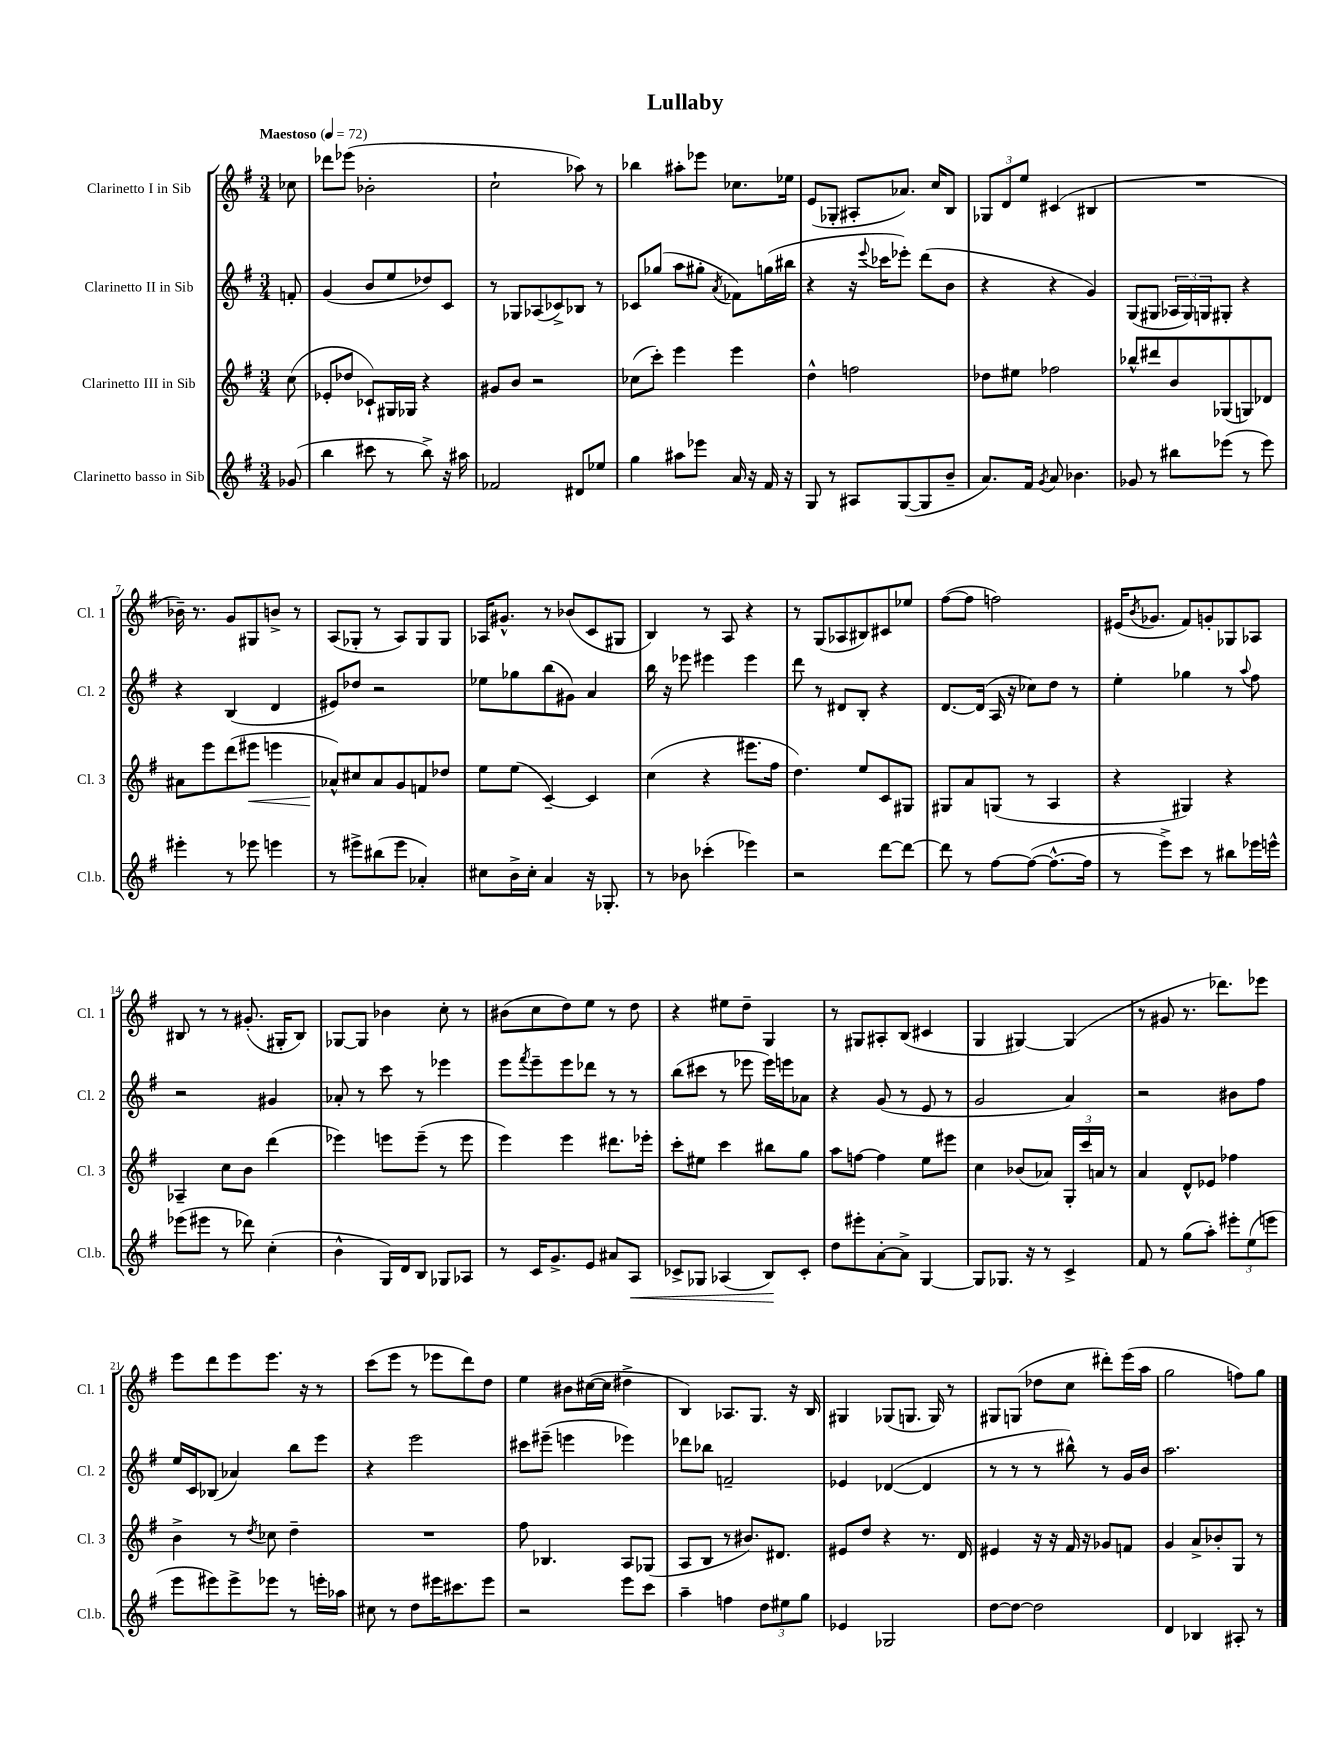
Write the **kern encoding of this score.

**kern	**kern	**kern	**kern
*staff4	*staff3	*staff2	*staff1
*clefG2	*clefG2	*clefG2	*clefG2
*k[f#]	*k[f#]	*k[f#]	*k[f#]
*M3/4	*M3/4	*M3/4	*M3/4
*MM72	*MM72	*MM72	*MM72
(8g-	(8cc	8f'	8cc-
=	=	=	=
4bb	8e-'	(4g	8ddd-
.	8dd-	.	(8eee-
8ccc#	8c-`)	8b	2b-'
8r	16G#	8ee	.
.	16G-	.	.
8bb^)	4r	8dd-)	.
16r	.	8c	.
16aa#	.	.	.
=	=	=	=
2f-	8g#	8r	2cc`
.	8b	8G-	.
.	2r	(8A-	.
.	.	8c-^)	.
8d#	.	8B-	8aa-)
8ee-	.	8r	8r
=	=	=	=
4gg	(8cc-	8c-	4bb-
.	8ccc')	(8gg-	.
8aa#	4eee	8aa	8aa#'
8eee-	.	8gg#'	8eee-
.	.	8qa	.
16a	4eee	8f-)	8.cc-
16r	.	.	.
16f#	.	(16gg	.
16r	.	16bb#	16ee-
=	=	=	=
8G	4dd^^	4r	(8e
8r	.	.	8G-'
8A#	2ff	16r	8A#'
.	.	8qqeee	.
.	.	16ccc-	.
([8G	.	8eee-')	8.a-)
8G]	.	(8ddd	.
.	.	.	16cc
8b~	.	8b	8B
=	=	=	=
8.a)	8dd-	4r	12G-
.	.	.	12d
.	8ee#	.	.
.	.	.	12ee
16f#	.	.	.
8qg	.	.	.
8a	2ff-	4r	(4c#
4.b-	.	.	.
.	.	4g)	4B#
=	=	=	=
8g-	8bb-^^	(8G	2.r
8r	8ddd#	8G#	.
8bb#	8b	24A-	.
.	.	24G#)	.
.	.	24G	.
(8eee-	(8G-	8G#'	.
8r	8G)	4r	.
8eee-)	8d-	.	.
=	=	=	=
4eee#'	8a#	4r	16b-~)
.	.	.	8.r
.	8eee	.	.
8r	(8ddd	(4B	8g
8eee-	8eee#	.	8G#
4eee	4eee	4d	8b^
.	.	.	8r
=	=	=	=
8r	8a-^^)	8e#)	(8A
8eee#^	8cc#	8dd-	8G-'
(8bb#	8a-	2r	8r
8eee#	8g	.	8A)
4a-')	8f	.	8G-
.	8dd-	.	8G-
=	=	=	=
8cc#	8ee	8ee-	16A-
.	.	.	8.g#^^
16b^	(8ee	8gg-	.
16cc#'	.	.	.
4a	[4c~)	(8bb	8r
.	.	8g#)	(8b-
16r	4c]	4a	8c
8.G-'	.	.	.
.	.	.	8G#
=	=	=	=
8r	(4cc	16bb	4B)
.	.	16r	.
8b-	.	8eee-	.
(4ccc-'	4r	4eee#	8r
.	.	.	8A
4eee-)	8.eee#	4eee#	4r
.	16ff#	.	.
=	=	=	=
2r	4.dd)	8ddd	8r
.	.	8r	(8G
.	.	8d#	8A-
.	8ee	8B'	8B#)
[8ddd	8c	4r	8c#
8ddd_	8G#	.	8ee-
=	=	=	=
8ddd]	8G#	[8.d	([8ff#
8r	8a	.	8ff#]
.	.	(16d]	.
[8ff#	(8G	16A	2ff)
.	.	16r	.
(8ff#_	8r	8cc-)	.
8.ff#^^_	4A	8dd	.
.	.	8r	.
16ff#]	.	.	.
=	=	=	=
8r	4r	4ee'	(16e#
.	.	.	8qb
.	.	.	8.g-
8eee^)	.	.	.
8ccc	4G#)	4gg-	8f#)
8r	.	.	8g'
8bb#	4r	8r	8G-
.	.	8qqaa	.
16eee-	.	8ff#	8A-
16eee^^	.	.	.
=	=	=	=
(8eee-	4A-~	2r	8B#
8eee#	.	.	8r
8r	8cc	.	8r
8ddd-)	8b	.	(8.g#'
(4cc'	(4ddd	4g#	.
.	.	.	16G#'
.	.	.	8B#)
=	=	=	=
4b^^	4eee-)	8a-'	[8G-
.	.	8r	8G-]
16G)	8eee	8ccc	4b-
16d	.	.	.
8B	(8eee~	8r	.
8G-	8r	4eee-	8cc'
8A-	8eee	.	8r
=	=	=	=
8r	4eee)	8eee	(8b#
.	.	8qfff#	.
16c	.	8eee~	8cc
8.g^	.	.	.
.	4eee	8eee	8dd)
8e	.	8ddd-	8ee
8a#	8.ddd#	8r	8r
8A	.	8r	8dd
.	16eee-'	.	.
=	=	=	=
8c-^	8ccc'	(8bb	4r
8G-	8ee#	8ccc#	.
(4A-	4ccc	8r	8ee#
.	.	8eee-	8dd~
8B)	8bb#	16eee-)	4G
.	.	16eee	.
8c-'	8gg	8a-	.
=	=	=	=
8dd	8aa	4r	8r
8eee#'	[8ff	.	8G#
[8a'	4ff]	(8g	8A#'
8a^]	.	8r	(8B
[4G	8ee	8e	4c#
.	8eee#	8r	.
=	=	=	=
8G]	4cc	2g	4G
8.G-	.	.	.
.	(8b-	.	[4G#)
16r	.	.	.
8r	8a-)	.	.
4c^	24G'	4a)	(4G#]
.	24ccc	.	.
.	24a	.	.
.	8r	.	.
=	=	=	=
8f#	4a	2r	8r
8r	.	.	8g#
(8gg	8d^^	.	8.r
8aa')	8e-	.	.
.	.	.	8.ddd-)
12eee#'	4ff-	8b#	.
(12ee	.	.	.
.	.	8ff#	8eee-
12eee	.	.	.
=	=	=	=
8eee	4b^	16ee	8eee
.	.	16c	.
8eee#)	.	(8B-	8ddd
8eee#^	8r	4a-)	8eee
.	8qdd	.	.
8eee-	8cc-	.	8.eee
8r	4dd~	8bb	.
.	.	.	16r
16eee'	.	8eee	8r
16aa-	.	.	.
=	=	=	=
8cc#	2.r	4r	(8ccc
8r	.	.	8eee
8dd	.	2eee	8r
16eee#	.	.	8eee-
8.ccc#	.	.	.
.	.	.	8ddd)
8eee#	.	.	8dd
=	=	=	=
2r	8ff#	8ccc#	4ee
.	4.B-	(8eee#~	.
.	.	4eee	8b#
.	.	.	([16cc#
.	.	.	16cc#]
8eee	8A	4eee-)	4dd#^
8ccc	(8G-	.	.
=	=	=	=
4aa~	8A	8ddd-	4B)
.	8B	8bb-	.
4ff	8r	2f~	8.A-
.	8.b#)	.	.
.	.	.	8.G
12dd	.	.	.
.	8.d#	.	.
12ee#	.	.	.
.	.	.	16r
12gg	.	.	.
.	.	.	16B
=	=	=	=
4e-	8e#	4e-	4G#
.	8dd	.	.
2G-	4r	([4d-	(8G-
.	.	.	8.G
.	8.r	4d-]	.
.	.	.	16G)
.	.	.	8r
.	16d	.	.
=	=	=	=
[8dd	4e#	8r	8G#
8dd_	.	8r	(8G
2dd]	16r	8r	8dd-
.	16r	.	.
.	16f#	8bb#^^)	8cc
.	16r	.	.
.	8g-	8r	8ddd#')
.	8f	16g	(16eee
.	.	16b	16aa
=	=	=	=
4d	4g	2.aa	2gg
4B-	8a^	.	.
.	8b-'	.	.
8A#'	8G	.	8ff)
8r	8r	.	8gg
==	==	==	==
*-	*-	*-	*-
